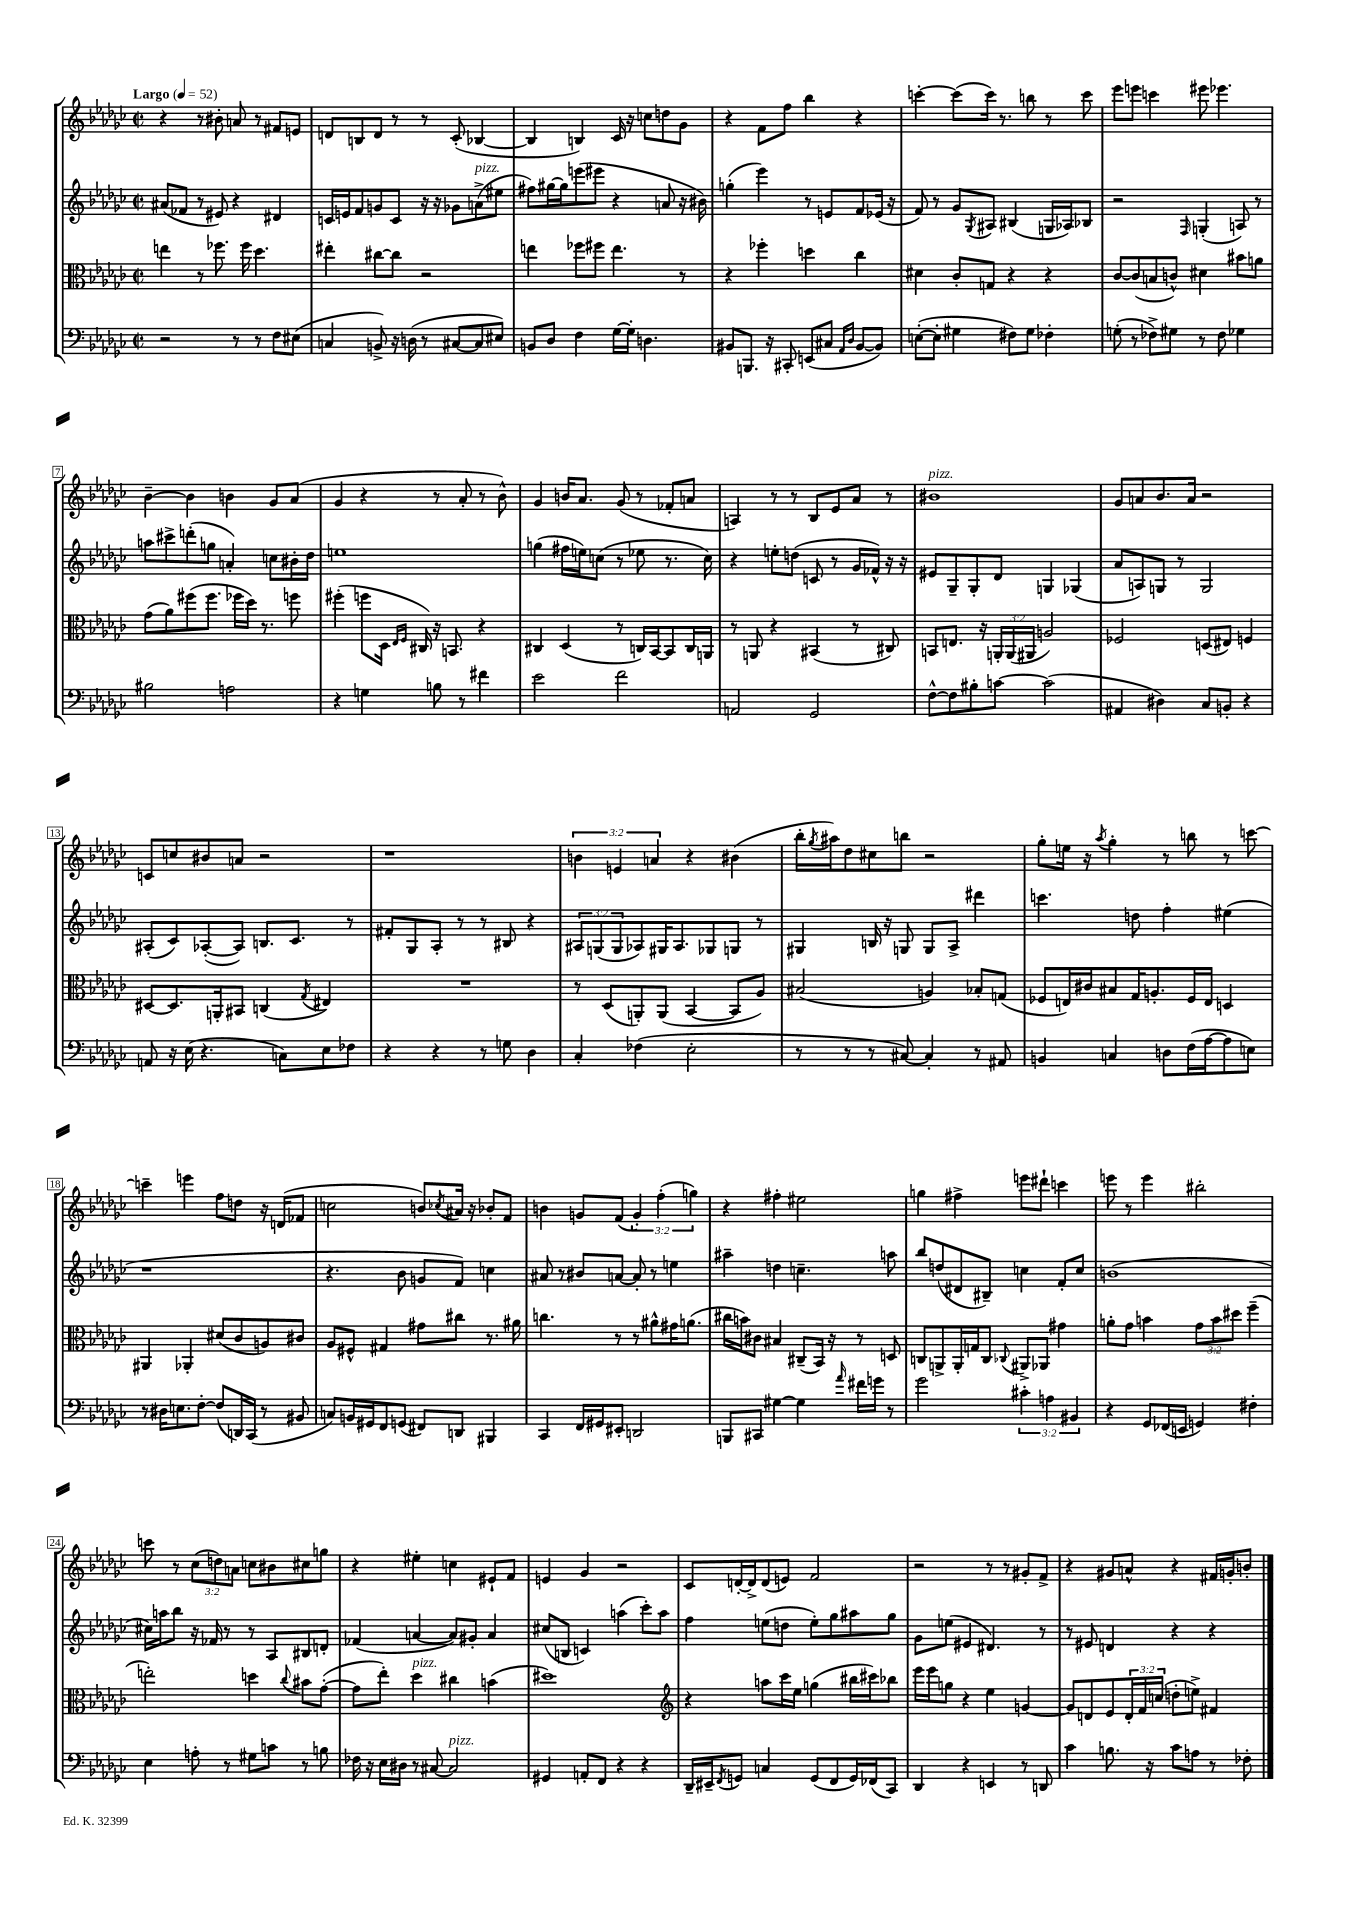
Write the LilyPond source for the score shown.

<<
\new StaffGroup <<
\new Staff = "s0" {
    \clef treble \key ges \major \defaultTimeSignature \time 2/2 \override Staff.TupletNumber.text = #tuplet-number::calc-fraction-text \tempo "Largo" 4 = 52
    r4 r8 bis'8-. a'8 r8 fis'8 e'8 |
    d'8 b8 d'8 r8 r8 ces'8-.( bes4~ |
    bes4 b4) ces'16 r16 c''8 d''8 ges'8 |
    r4 f'8 f''8 bes''4 r4 |
    c'''4~-. c'''8( c'''16) r8. b''8 r8 c'''8 |
    ees'''8 e'''8 c'''4 eis'''8 ees'''4. |
    bes'4~-- bes'4 b'4 ges'8 aes'8( |
    ges'4 r4 r8 aes'8-. r8 bes'8-^) |
    ges'4 b'16 aes'8. ges'8( r8 fes'8-. a'8 |
    a4) r8 r8 bes8 ees'8 aes'8 r8 |
    bis'1^\markup { \italic "pizz." } |
    ges'8 a'8 bes'8. a'16 r2 |
    c'8 c''8 bis'8 a'8 r2 |
    r1 |
    \tuplet 3/2 { b'4 e'4 a'4 } r4 bis'4( |
    bes''16-. \acciaccatura { ges''8 } ais''16) des''8 cis''8 b''8 r2 |
    ges''8-. e''16 r16 \acciaccatura { aes''8 } ges''4-. r8 b''8 r8 c'''8~ |
    c'''4-- e'''4 f''8 d''8 r16 d'16( fes'8 |
    c''2 b'8) \acciaccatura { ces''8 } ais'16 r16 bes'8-. f'8 |
    b'4 g'8 f'8( \tuplet 3/2 { g'4-.) f''4-.( g''4) } |
    r4 fis''4-. eis''2 |
    g''4 fis''4-> e'''8 dis'''8-! c'''4 |
    e'''8 r8 e'''4 bis''2-. |
    c'''8 r8 \tuplet 3/2 { ces''8( d''8) a'8 } c''8 bis'8 cis''8 g''8 |
    r4 eis''4-. c''4 eis'8-! f'8 |
    e'4 ges'4 r2 |
    ces'8 d'16~-. d'16-> d'8( e'8) f'2 |
    r2 r8 r8 gis'8-. f'8-> |
    r4 gis'8 a'8-^ r4 fis'16 g'16-. b'8-. \bar "|." |
}
\new Staff = "s1" {
    \clef treble \key ges \major \defaultTimeSignature \time 2/2 \override Staff.TupletNumber.text = #tuplet-number::calc-fraction-text
    ais'8( fes'8 r8 eis'8) r4 dis'4 |
    c'16 e'16 f'8 g'8 c'8 r16 r16 ges'8 a'8->^\markup { \italic "pizz." }( eis''8 |
    fis''8) gis''16~ gis''16 e'''8( eis'''8 r4 a'8 r16 bis'16) |
    g''4-.( ees'''4) r8 e'8 f'8 ees'16( r16 |
    f'8) r8 ges'8 \acciaccatura { ges8 } ais8 bis4( g16 aes16) bes8 |
    r2 \grace { f16 } g4-.( a8) r8 |
    a''8 cis'''8-> d'''8-.( g''8 a'4-.) c''8 bis'16-. des''16 |
    e''1 |
    g''4( fis''16 e''16) c''8( r8 ees''8 r8. c''16) |
    r4 e''8-. d''8( c'8 r8 ges'16 fes'16-^) r16 r16 |
    eis'8 ges8-- ges8-. des'8 g4 ges4( |
    aes'8 a8) g8 r8 g2 |
    ais8-.( ces'8) aes8~-.( aes8) b8. ces'8. r8 |
    fis'8-. ges8 aes8-. r8 r8 bis8 r4 |
    \tuplet 3/2 { ais8 g8( g8 } aes8) gis16 aes8. ges8 g8 r8 |
    gis4 b16 r16 g8 g8 aes8-> dis'''4 |
    c'''4. d''8 f''4-. eis''4( |
    r1 |
    r4. bes'8 g'8 f'8) c''4 |
    ais'8 r8 bis'8 a'8~ a'8-. r8 e''4 |
    ais''4-- d''4 c''4.-- a''8 |
    bes''8 d''8( dis'8 bis8--) c''4 f'8-. c''8 |
    b'1( |
    cis''16) a''16 bes''8 r16 fes'16 r8 r8 aes8 bis8 d'8-. |
    fes'4( a'4~ a'8) gis'8-. a'4 |
    cis''8( b8 c'4) a''4( ces'''8-.) a''8 |
    f''4 e''8( d''8 e''8-.) ges''8 ais''8 ges''8 |
    ges'8 e''8( eis'4 dis'4.) r8 |
    r8 eis'8 d'4 r4 r4 \bar "|." |
}
\new Staff = "s2" {
    \clef alto \key ges \major \defaultTimeSignature \time 2/2 \override Staff.TupletNumber.text = #tuplet-number::calc-fraction-text
    e''4 r8 fes''8. fes''16 des''4. |
    eis''4-. cis''8~ cis''8 r2 |
    e''4 fes''8 fis''8 e''4. r8 |
    r4 fes''4-. d''4 ces''4 |
    dis'4 ces'8-. g8 r4 r4 |
    ces'8~ ces'8( b8 c'8-^) dis'4 bis'8 a'8 |
    ges'8( aes'8) fis''8( fis''8. fes''16 des''16) r8. f''8 |
    fis''4-.( f''8 des16 \grace { ees16 f16 } cis16) r16 b,8. r4 |
    cis4 des4( r8 c16) bes,16~ bes,8 c16 a,16 |
    r8 a,8 r4 bis,4( r8 cis8) |
    b,8 e8. r16 \tuplet 3/2 { a,16-. a,16( ais,16 } a2) |
    fes2 d8( eis8) f4 |
    dis8~ dis8. a,16-. bis,8 c4( \acciaccatura { ges8 } eis4) |
    R1 |
    r8 des8( a,8-.) a,8( bes,4~ bes,8 aes8) |
    bis2( a4) bes8-. g8( |
    fes8 e16) cis'16 bis8 ges16 a8.-. fes16 e16 d4 |
    ais,4 aes,4-. dis'8( ces'8 a8) cis'8 |
    aes8 fis8-^ gis4 gis'8 cis''8 r8. ais'16 |
    c''4. r8 r8 ais'8-^ gis'16 a'8.( |
    cis''16 b'16) cis'8 bis4 cis8--( bes,16) r16 r8 d8 |
    c8 a,8-> a,16-. g16 c8 \appoggiatura { ces8 } ais,8-> aes,8 gis'4 |
    a'8-. ges'8 b'4 \tuplet 3/2 { ges'8 b'8 dis''8 } f''4--( |
    e''2-.) d''4 \appoggiatura { ces''8 } bis'8 ges'8~-.( |
    ges'8 ees''8-.) des''4^\markup { \italic "pizz." } cis''4 b'4( |
    dis''1) |
    \clef treble r4 a''8 ces'''16 ees''16 g''4( bis''16 cis'''16) bes''8 |
    ees'''16 ees'''16 g''8 r4 ees''4 g'4~ |
    g'8 d'8 ees'8 \tuplet 3/2 { d'16-. f'16 c''16( } d''8-. e''8->) fis'4 \bar "|." |
}
\new Staff = "s3" {
    \clef bass \key ges \major \defaultTimeSignature \time 2/2 \override Staff.TupletNumber.text = #tuplet-number::calc-fraction-text
    r2 r8 r8 f8 eis8( |
    c4 b,8->) r16 d16( r8 cis8~ cis8 eis8) |
    b,8 des8 f4 ges16~ ges16-. d4. |
    bis,8 b,,8. r16 cis,8-. e,8( cis8 \grace { aes,16 des16 } bis,8~ bis,8) |
    e8~-.( e8-. gis4 fis8) gis8 fes4-. |
    g8-.( r8 fes8->) gis8 r8 fes8 ges4 |
    bis2 a2 |
    r4 g4 b8 r8 fis'4 |
    ees'2 f'2 |
    a,2 ges,2 |
    f8~-^ f8 bis8-. c'8~ c'2( |
    ais,4 dis4) ces8 b,8-. r4 |
    a,8 r16 ees16( r4. c8) ees8 fes8 |
    r4 r4 r8 g8 des4 |
    ces4-. fes4( ees2-. |
    r8 r8 r8 cis8~) cis4-. r8 ais,8 |
    b,4 c4 d8 f16( aes16~ aes8 e8) |
    r8 dis16 e8. f8~-. f8( d,16) ces,16( r8 bis,8 |
    c8) b,16 gis,16 f,8 g,8( fis,8) d,8 bis,,4 |
    ces,4 f,16 gis,16 eis,8-. d,2 |
    b,,8 cis,8 gis4~ gis4 \grace { aes'16 } fis'16 g'16 r8 |
    ges'2 \tuplet 3/2 { cis'4-. a4 bis,4 } |
    r4 ges,8 fes,16( e,16 g,4) fis4-. |
    ees4 a8-. r8 gis8 c'8 r8 b8 |
    fes16 r16 ees16 dis16 r8 cis8~ cis2^\markup { \italic "pizz." } |
    gis,4 a,8-. f,8 r4 r4 |
    des,16-- eis,16-- \acciaccatura { f,8 } g,8 c4 g,8( f,8 g,16) fes,16( ces,8) |
    des,4 r4 e,4 r8 d,8 |
    ces'4 b8. r16 ces'8 a8 r8 fes8-. \bar "|." |
}
>>
>>
\layout { \context { \Score \override BarNumber.stencil = #(make-stencil-boxer 0.1 0.3 ly:text-interface::print) } }
